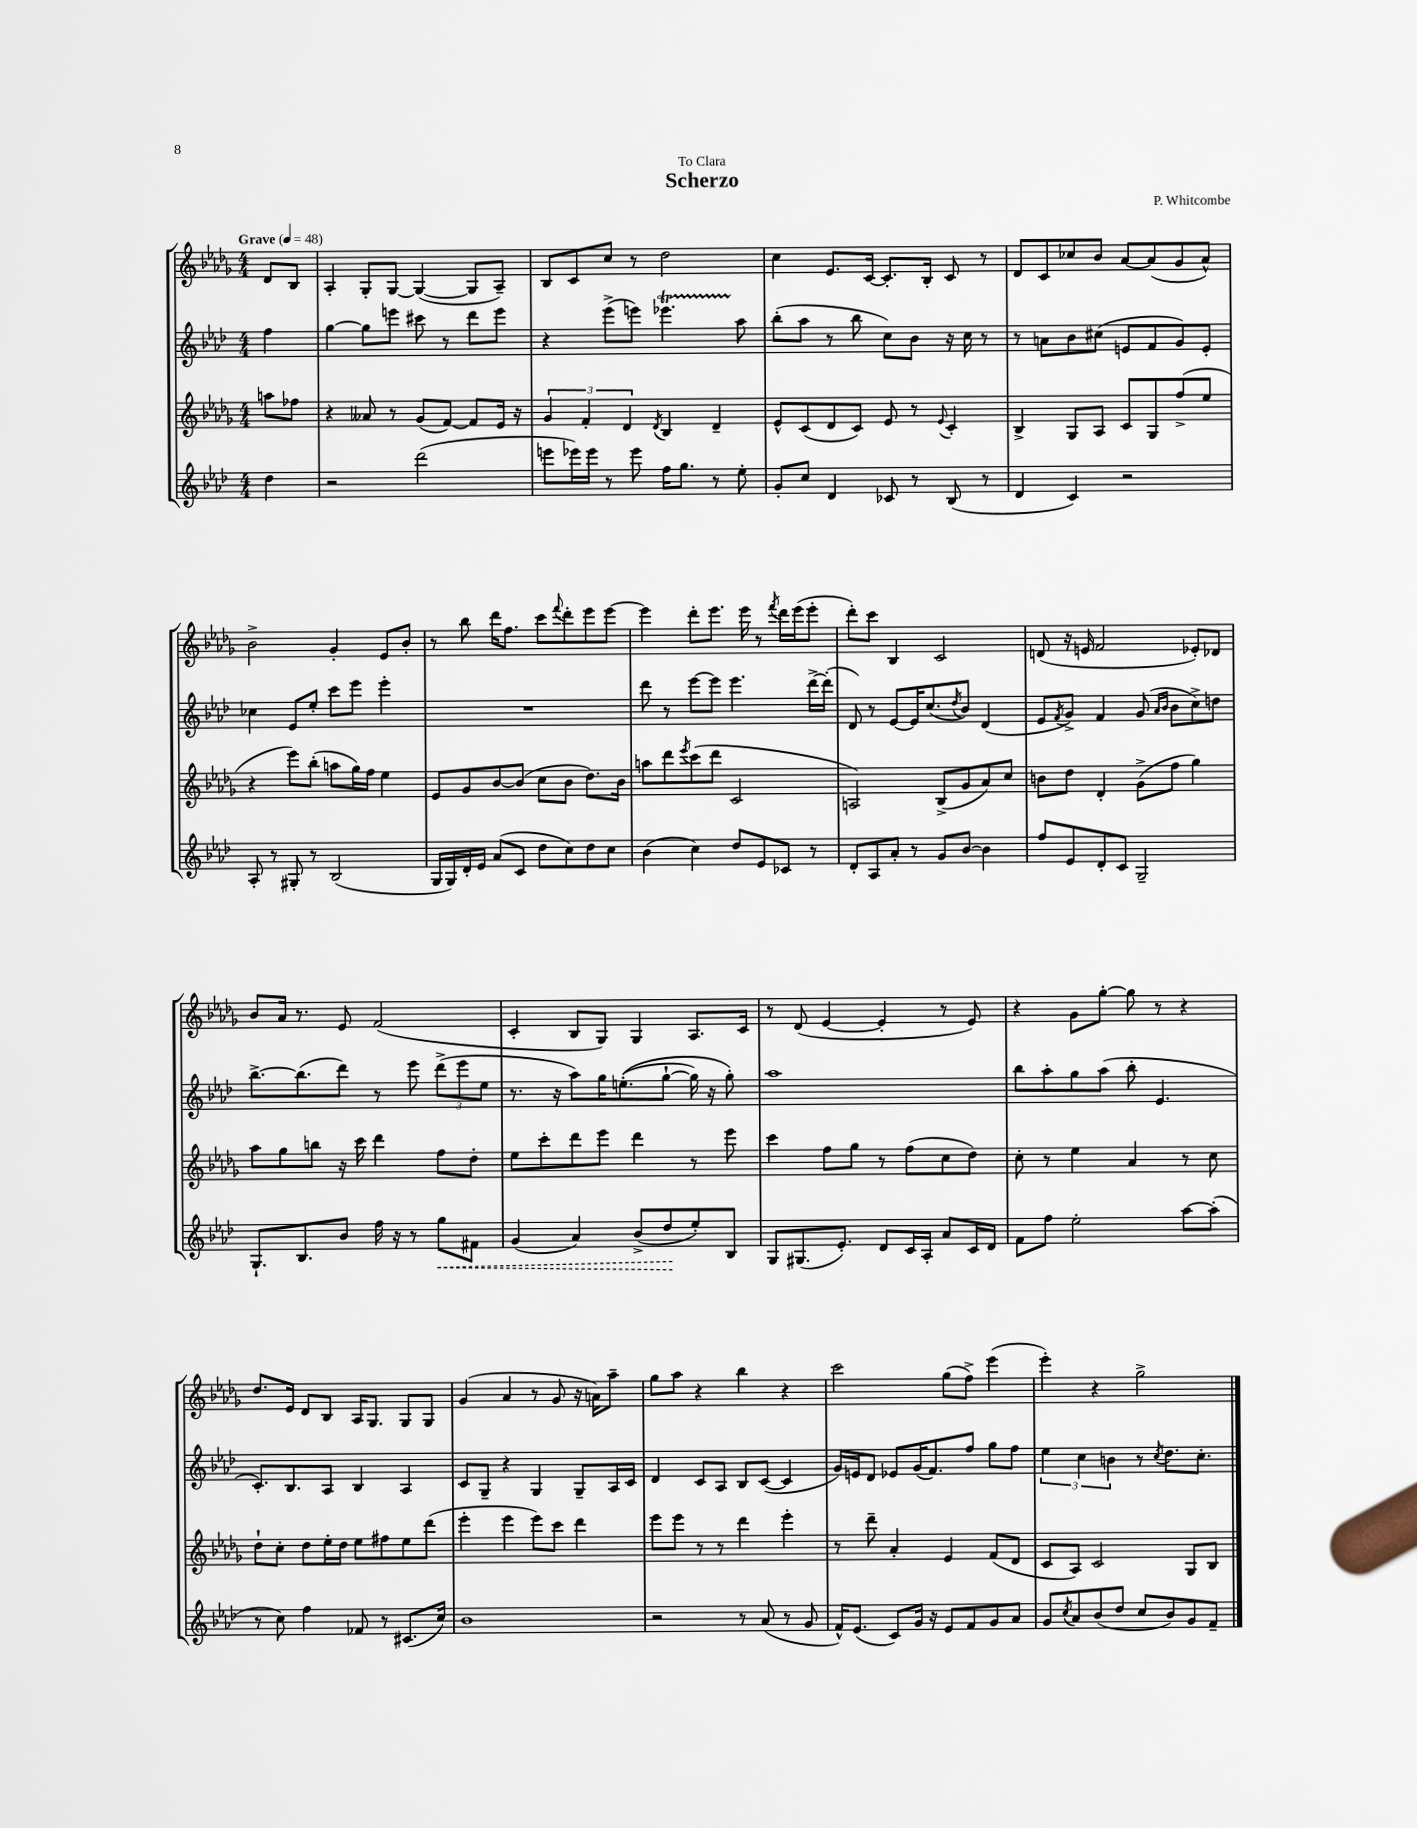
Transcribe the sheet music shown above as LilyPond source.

\header { title = "Scherzo" composer = "P. Whitcombe" dedication = "To Clara" }
<<
\new StaffGroup <<
\new Staff = "s0" {
    \clef treble \key des \major \numericTimeSignature \time 4/4 \partial 4 \tempo "Grave" 4 = 48
    des'8 bes8 |
    aes4-. ges8-. ges8~ ges4~( ges8 aes8--) |
    bes8 c'8 c''8 r8 des''2 |
    c''4 ees'8. c'16~ c'8.-. bes16-. c'8 r8 |
    des'8 c'8 ces''8 bes'8 aes'8~ aes'8( ges'8 aes'8-^) |
    bes'2-> ges'4-. ees'8 bes'8-. |
    r8 bes''8 des'''16 f''8. c'''8 \appoggiatura { f'''8 } des'''8-. ees'''8 ees'''8~ |
    ees'''4 des'''8-. ees'''8. ees'''16 r8 \acciaccatura { f'''8 } des'''16 ees'''16( ees'''8-. |
    des'''8-.) c'''8 bes4 c'2 |
    d'8( r16 e'16 f'2 ees'8-.) des'8 |
    bes'8 aes'16 r8. ees'8 f'2( |
    c'4-. bes8 ges8) ges4 aes8. c'16 |
    r8 des'8( ees'4~ ees'4-. r8 ees'8) |
    r4 ges'8 ges''8~-. ges''8 r8 r4 |
    des''8. ees'16 des'8 bes8 aes16 ges8. ges8 ges8 |
    ges'4( aes'4 r8 ges'8 r16 a'16) aes''8-- |
    ges''8 aes''8 r4 bes''4 r4 |
    c'''2 ges''8( f''8->) ees'''4( |
    ees'''4-.) r4 ges''2-> \bar "|." |
}
\new Staff = "s1" {
    \clef treble \key aes \major \numericTimeSignature \time 4/4 \partial 4
    f''4 |
    g''4~ g''8 e'''8 cis'''8 r8 des'''8 e'''8 |
    r4 ees'''8->( e'''8) ees'''4.\startTrillSpan aes''8\stopTrillSpan |
    bes''8-.( aes''8 r8 bes''8 c''8) bes'8 r16 c''16 r8 |
    r8 a'8 bes'8 cis''8( e'8 f'8 g'8) e'8-. |
    ces''4 ees'8 ees''8-. c'''8 ees'''8 ees'''4-. |
    R1 |
    des'''8 r8 ees'''8~ ees'''8 ees'''4. des'''16~-> des'''16-.( |
    des'8) r8 ees'8~ ees'16 c''8.( \acciaccatura { des''8 } bes'8) des'4( |
    ees'8 \acciaccatura { f'8 } g'8->) f'4 g'8( \grace { aes'16 bes'16 } bes'8 c''8->) d''8 |
    bes''8.~-> bes''8.( des'''8) r8 ees'''8 \tuplet 3/2 { des'''8->( ees'''8 ees''8 } |
    r8. r16 aes''8) g''16 e''8.-.(\( g''8~-! g''16) r16 g''8-.\) |
    aes''1 |
    bes''8 aes''8-. g''8 aes''8( bes''8-. ees'4. |
    c'8.-.) bes8. aes8 bes4 aes4 |
    c'8 g8-- r4 g4 g8-- aes16 c'16 |
    des'4 c'8 aes8 bes8 c'8~( c'4 |
    g'16) e'16 des'8 ees'8 g'16( f'8.) f''8 g''8 f''8 |
    \tuplet 3/2 { ees''4 c''4 b'4 } r8 \acciaccatura { c''8 } des''8. c''8.-. \bar "|." |
}
\new Staff = "s2" {
    \clef treble \key des \major \numericTimeSignature \time 4/4 \partial 4
    a''8 fes''8 |
    r4 aeses'8 r8 ges'8( f'8~) f'8 ees'16 r16 |
    \tuplet 3/2 { ges'4 f'4-. des'4 } \acciaccatura { des'8 } bes4 des'4-- |
    ees'8-^ c'8( des'8 c'8) ees'8 r8 \appoggiatura { ees'8 } c'4-. |
    bes4-> ges8 aes8 c'8 ges8 f''8->( ees''8 |
    r4 ees'''8) bes''8-.( a''8 ges''16) f''16 ees''4 |
    ees'8 ges'8 bes'8~ bes'8( c''8 bes'8 des''8.) bes'16 |
    a''8 des'''8 \acciaccatura { ees'''8 } c'''8( des'''8 c'2 |
    a2) bes8->( ges'8 aes'8) c''8 |
    b'8 des''8 des'4-. ges'8->( f''8 ges''4) |
    aes''8 ges''8 b''8 r16 c'''16 des'''4 f''8 des''8-. |
    ees''8 c'''8-. des'''8 ees'''8 des'''4 r8 ees'''8 |
    c'''4 f''8 ges''8 r8 f''8( c''8 des''8) |
    c''8-. r8 ees''4 aes'4 r8 c''8 |
    des''8-! c''8-. des''8 ees''16-. des''16 ees''8 fis''8 ees''8 des'''8( |
    ees'''4-. ees'''4 ees'''8) c'''8 des'''4 |
    ees'''8 ees'''8 r8 r8 des'''4 ees'''4-. |
    r8 des'''8-- aes'4-. ees'4 f'8( des'8 |
    c'8 aes8) c'2 ges8 bes8 \bar "|." |
}
\new Staff = "s3" {
    \clef treble \key aes \major \numericTimeSignature \time 4/4 \partial 4
    des''4 |
    r2 des'''2( |
    e'''8 ees'''16) ees'''16 r8 ees'''8 f''16 g''8. r8 ees''8-. |
    g'8-. c''8 des'4 ces'8 r8 bes8( r8 |
    des'4 c'4) r2 |
    aes8-. r8 gis8-. r8 bes2( |
    g16 g16) des'16-. ees'16 aes'8( c'8 des''8 c''8) des''8 c''8 |
    bes'4( c''4) des''8 ees'8 ces'8 r8 |
    des'8-. aes8 aes'8-. r8 g'8 bes'8~ bes'4 |
    f''8 ees'8 des'8-. c'8 g2-- |
    g8.-! bes8. bes'8 f''16 r16 r8 \once \override Hairpin.style = #'dashed-line g''8\< fis'8 |
    g'4( aes'4) bes'8->( des''8\! ees''8-.) bes8 |
    g8 gis8.( ees'8.-.) des'8 c'16 aes16-. aes'8 c'16 des'16 |
    f'8 f''8 ees''2-. aes''8~ aes''8-.( |
    r8 c''8) f''4 fes'8 r8 cis'8.( c''16) |
    bes'1 |
    r2 r8 aes'8( r8 g'8 |
    f'16-^) ees'8.( c'8) g'16 r16 ees'8 f'8 g'8 aes'8 |
    g'8 \acciaccatura { c''8 } aes'8 bes'8( des''8 c''8 bes'8) g'8 f'8-- \bar "|." |
}
>>
>>
\layout { \context { \Score \remove "Bar_number_engraver" } }
